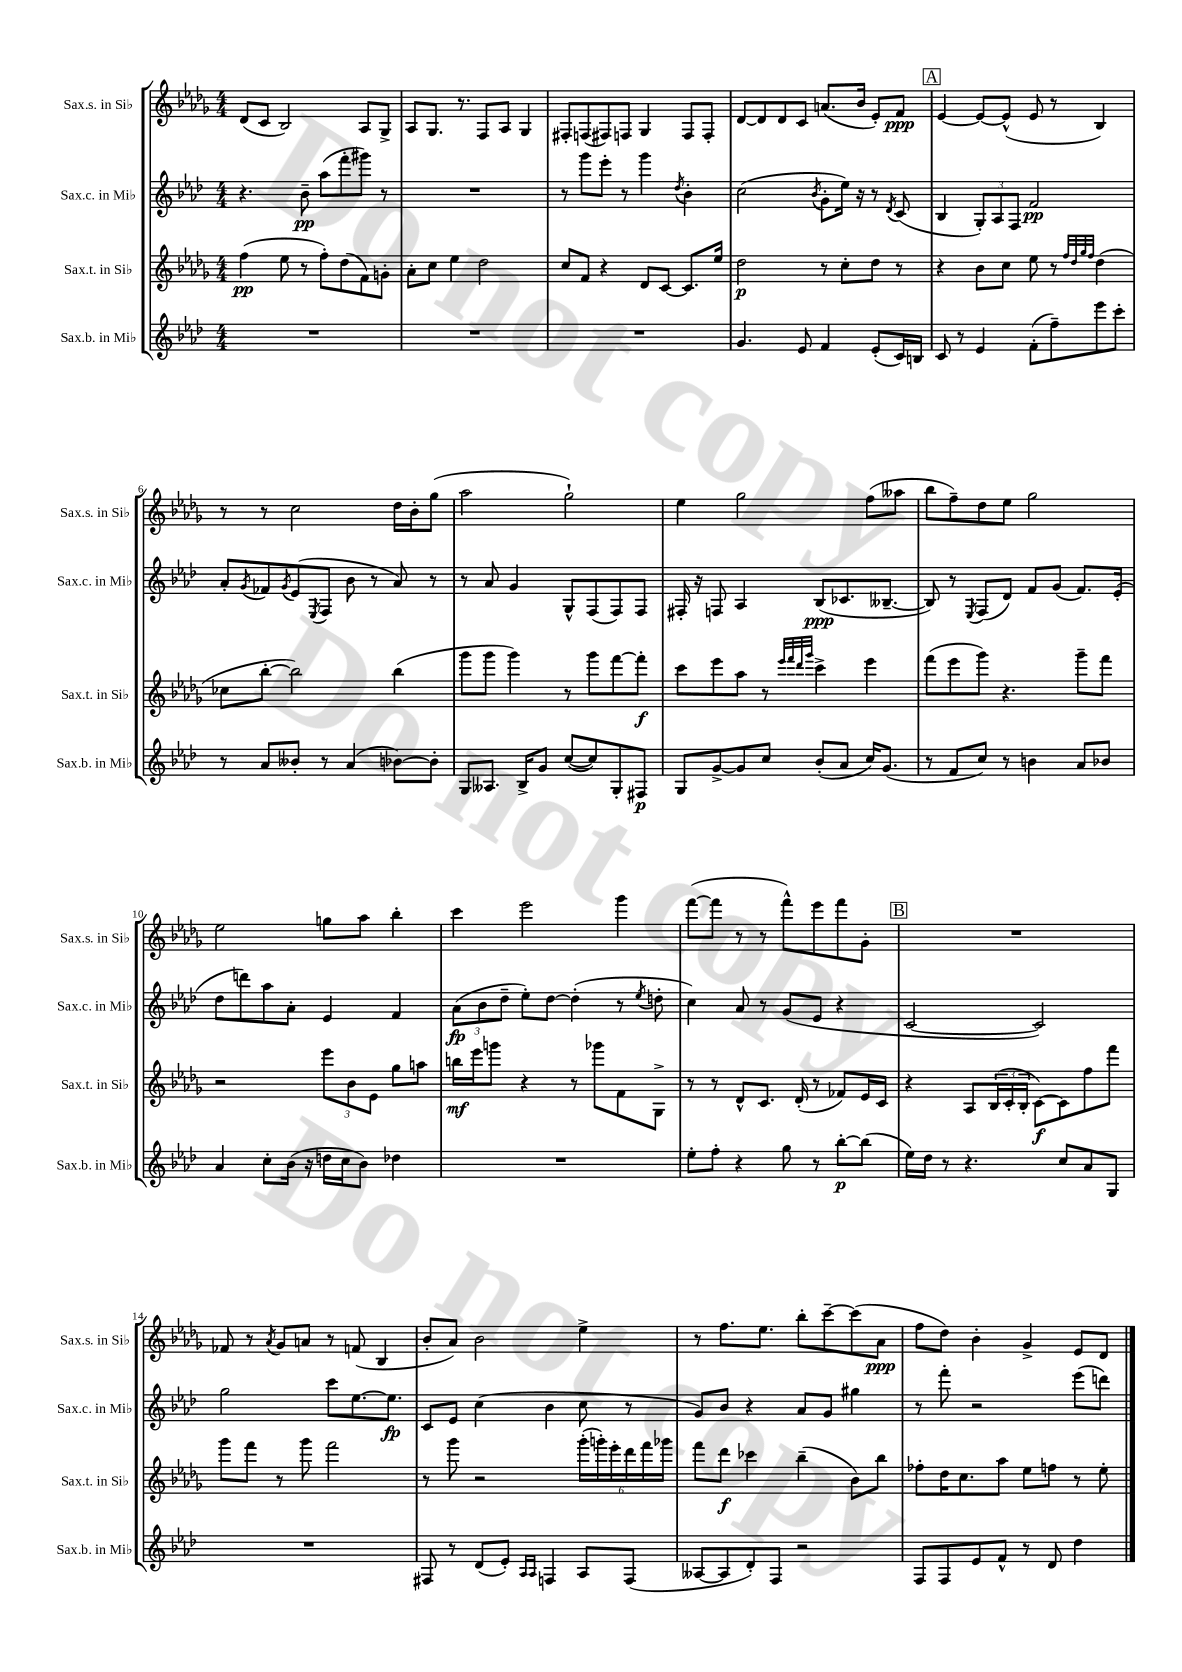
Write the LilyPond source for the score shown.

<<
\new StaffGroup <<
\new Staff = "s0" \with { instrumentName = "Sax.s. in Sib" shortInstrumentName = "Sax.s. in Sib" } {
    \clef treble \key des \major \numericTimeSignature \time 4/4
    des'8( c'8 bes2) aes8 ges8-> |
    aes8 ges8. r8. f8 aes8 ges4 |
    fis8-. f8( fis8) f8 ges4 f8 f8-. |
    des'8~ des'8 des'8 c'8 a'8.( bes'16 ees'8-.) f'8\ppp |
    \mark \markup { \box "A" } ees'4~ ees'8~ ees'8-^( ees'8 r8 bes4) |
    r8 r8 c''2 des''16 bes'16-. ges''8( |
    aes''2 ges''2-!) |
    ees''4 ges''2 f''8( aeses''8 |
    bes''8 f''8--) des''8 ees''8 ges''2 |
    ees''2 g''8 aes''8 bes''4-. |
    c'''4 ees'''2 ges'''4 |
    f'''8~( f'''8 r8 r8 f'''8-^) ees'''8 f'''8 ges'8-. |
    \mark \markup { \box "B" } R1 |
    fes'8 r8 \acciaccatura { aes'8 } ges'8 a'8 r8 f'8( bes4 |
    bes'8-. aes'8) bes'2 ees''4-> |
    r8 f''8. ees''8. bes''8-. c'''8~-- c'''8( aes'8\ppp |
    f''8 des''8) bes'4-. ges'4-> ees'8 des'8 \bar "|." |
}
\new Staff = "s1" \with { instrumentName = "Sax.c. in Mib" shortInstrumentName = "Sax.c. in Mib" } {
    \clef treble \key aes \major \numericTimeSignature \time 4/4
    r4. bes'8--\pp aes''8( f'''8-. gis'''8) r8 |
    R1 |
    r8 g'''8 ees'''8-. r8 g'''4 \acciaccatura { des''8 } bes'4-. |
    c''2( \acciaccatura { bes'8 } g'8-. ees''16) r16 r8 \acciaccatura { des'8 } c'8( |
    \mark \markup { \box "A" } bes4 \tuplet 3/2 { g8-.) aes8 f8 } f'2\pp |
    aes'8-. \acciaccatura { g'8 } fes'8 \acciaccatura { g'8 } ees'8( \acciaccatura { ees8 } f8 bes'8 r8 aes'8) r8 |
    r8 aes'8 g'4 g8-^ f8( f8) f8 |
    fis16-. r16 f8 aes4 bes8\ppp( ces'8. beses8.~-- |
    beses8) r8 \acciaccatura { ees8 } f8( des'8) f'8 g'8( f'8.) ees'16-.( |
    des''8 d'''8) aes''8 aes'8-. ees'4 f'4 |
    \tuplet 3/2 { aes'8\fp( bes'8 des''8-- } ees''8-.) des''8~ des''4-.( r8 \acciaccatura { ees''8 } d''8-. |
    c''4) aes'8 r8 g'8( ees'8 r4 |
    \mark \markup { \box "B" } c'2~ c'2) |
    g''2 c'''8 ees''8.~ ees''8.\fp |
    c'8 ees'8 c''4( bes'4 c''8 r8 |
    g'8) bes'8 r4 aes'8 g'8 gis''4 |
    r8 f'''8-. r2 ees'''8( d'''8) \bar "|." |
}
\new Staff = "s2" \with { instrumentName = "Sax.t. in Sib" shortInstrumentName = "Sax.t. in Sib" } {
    \clef treble \key des \major \numericTimeSignature \time 4/4
    f''4\pp( ees''8 r8 f''8-.) des''8( f'8) g'8-. |
    aes'8-. c''8 ees''4 des''2 |
    c''8 f'8 r4 des'8 c'8~ c'8. ees''16 |
    des''2\p r8 c''8-. des''8 r8 |
    \mark \markup { \box "A" } r4 bes'8 c''8 ees''8 r8 \grace { f''32 des''32 ges''32 f''32 } des''4( |
    ces''8 bes''8~-. bes''2) bes''4( |
    ges'''8 ges'''8 ges'''4) r8 ges'''8 f'''8~ f'''8-.\f |
    c'''8 ees'''8 aes''8 r8 \grace { ees'''32 f'''32 des'''32 ges'''32 } c'''4-> ees'''4 |
    f'''8( ees'''8 ges'''8) r4. ges'''8-- f'''8 |
    r2 \tuplet 3/2 { ees'''8 bes'8 ees'8 } ges''8 a''8 |
    b''16\mf ees'''16 g'''8 r4 r8 ges'''8 f'8 ges8-> |
    r8 r8 des'8-^ c'8. des'16-.( r8 fes'8) ees'16 c'16 |
    \mark \markup { \box "B" } r4 aes8 \tuplet 3/2 { bes16( c'16-. bes16-. } c'8~\f) c'8 f''8 f'''8 |
    ges'''8 f'''8 r8 ges'''8 f'''2 |
    r8 ges'''8 r2 \tuplet 6/4 { ges'''16-.( g'''16-.) ees'''16-. des'''16 f'''16 ges'''16 } |
    f'''8 des'''8\f ces'''4 bes''4--( bes'8) bes''8 |
    fes''8-. des''16 c''8. aes''8 ees''8 f''8 r8 ees''8-. \bar "|." |
}
\new Staff = "s3" \with { instrumentName = "Sax.b. in Mib" shortInstrumentName = "Sax.b. in Mib" } {
    \clef treble \key aes \major \numericTimeSignature \time 4/4
    R1 |
    R1 |
    R1 |
    g'4. ees'8 f'4 ees'8-.( c'16) b16 |
    \mark \markup { \box "A" } c'8 r8 ees'4 f'8-.( f''8--) ees'''8 c'''8-. |
    r8 aes'8 beses'8-. r8 aes'4( bes'8~) bes'8-. |
    g8 aeses8. bes16-> g'8 c''8~( c''8) g8-. fis8\p |
    g8 g'8~-> g'8 c''8 bes'8-.( aes'8 c''16) g'8.( |
    r8 f'8 c''8) r8 b'4 aes'8 bes'8 |
    aes'4 c''8-. bes'16( r16 d''16 c''16 bes'8) des''4 |
    R1 |
    ees''8-. f''8-. r4 g''8 r8 bes''8~-.\p bes''8( |
    \mark \markup { \box "B" } ees''16) des''16 r8 r4. c''8 aes'8 g8 |
    R1 |
    fis8 r8 des'8( ees'8-.) \grace { aes16 aes16 } f4 aes8 f8( |
    aeses8~ aeses8 des'8-.) f8 r2 |
    f8 f8 ees'8 f'8-^ r8 des'8 des''4 \bar "|." |
}
>>
>>
